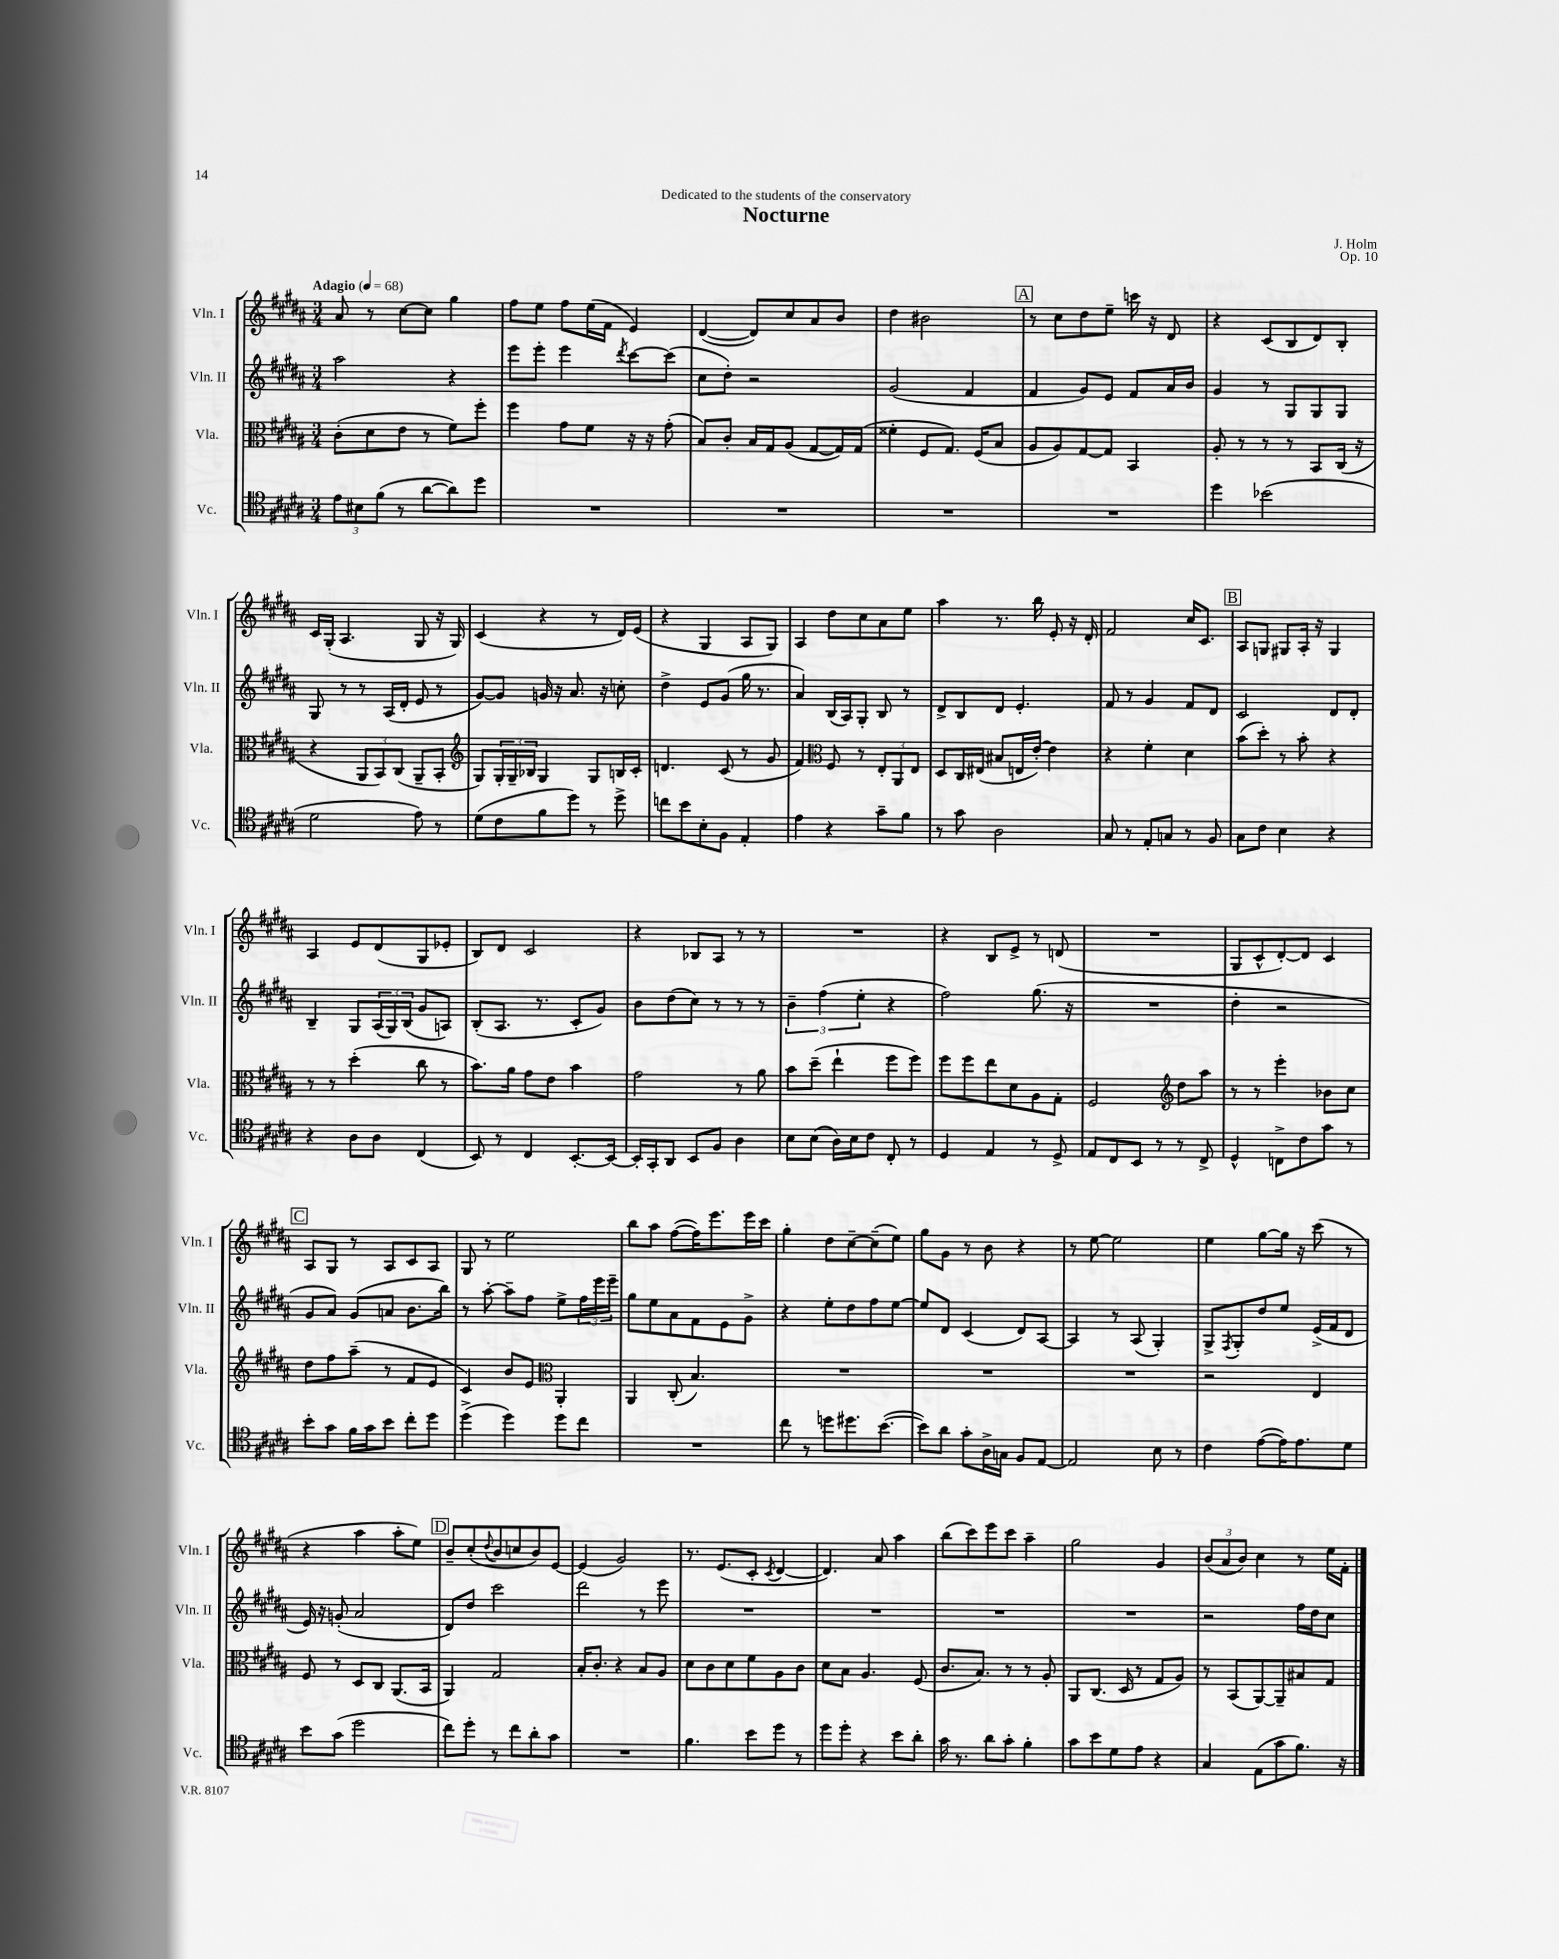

**kern	**kern	**kern	**kern
*staff4	*staff3	*staff2	*staff1
*clefC4	*clefC3	*clefG2	*clefG2
*k[f#c#g#d#a#]	*k[f#c#g#d#a#]	*k[f#c#g#d#a#]	*k[f#c#g#d#a#]
*M3/4	*M3/4	*M3/4	*M3/4
*MM68	*MM68	*MM68	*MM68
12e	(8c#'	2aa#	8a#
12B#	.	.	.
.	8d#	.	8r
(12f#	.	.	.
8r	8e	.	[8cc#
[8a#	8r	.	8cc#]
8a#])	8f#)	4r	4gg#
8dd#	8ff#'	.	.
=	=	=	=
2.r	4ff#	8eee	8ff#
.	.	8eee'	8ee
.	8g#	4eee	8ff#
.	8f#	.	(16ee
.	.	.	16f#
.	.	8qddd#	.
.	16r	[8ccc#	4e)
.	16r	.	.
.	(8g#'	(8ccc#]	.
=	=	=	=
2.r	8B)	8cc#	([4d#
.	8c#'	8dd#')	.
.	16B	2r	8d#])
.	16G#	.	.
.	(8A#	.	8cc#
.	[8G#	.	8a#
.	16G#])	.	8b
.	(16G#	.	.
=	=	=	=
2.r	4f##'	(2g#	4dd#
.	8F#	.	2b#
.	8.G#)	.	.
.	.	4f#	.
.	(16F#	.	.
.	8B	.	.
=	=	=	=
2.r	8A#	4f#	8r
.	8A#)	.	8cc#
.	[8G#	8g#)	8dd#
.	8G#]	8e	8ee~
.	4BB	8f#	16ccc
.	.	.	16r
.	.	16a#	8d#
.	.	16b	.
=	=	=	=
4dd#	8A#'	4g#	4r
.	8r	.	.
(2b-	8r	8r	(8c#
.	8r	8G#	8B
.	8BB	8G#	8d#)
.	(16C#	8G#	8B'
.	16r	.	.
=	=	=	=
2d#	4r	8G#	16c#
.	.	.	(16G#'
.	.	8r	4.A#
.	12AA#	8r	.
.	12BB)	.	.
.	.	(16A#	.
.	(12C#	.	.
.	.	16d#'	.
8e)	8AA#~	8e	8G#
8r	8BB'	8r	16r
.	.	.	16G#)
=	=	=	=
*	*clefG2	*	*
(8d#	8G#)	[8g#)	(4c#
8c#	24G#'	8g#]	.
.	24G#~	.	.
.	24B-	.	.
8f#	4G#	16g	4r
.	.	16r	.
8dd#)	.	8.a#	.
8r	8G#	.	8r
.	.	16r	.
8dd#^	16B	8cc'	16d#)
.	16c#'	.	(16e
=	=	=	=
8cc	4.d	4dd#^	4r
8b	.	.	.
8B'	.	8e	4G#
8F#	(8c#	(8g#	.
4E'	8r	16gg#	8A#
.	.	8.r	.
.	8g#	.	8G#)
=	=	=	=
4e	4f#)	4a#)	4A#
*	*clefC3	*	*
4r	8F#	(16B	8dd#
.	.	16A#)	.
.	8r	8G#'	8cc#
8g#~	12E'	8B	8a#
.	12AA#	.	.
8f#	.	8r	8ee
.	12E	.	.
=	=	=	=
8r	8D#	8d#^	4aa#
8g#	16C#	8B	.
.	(16E#	.	.
2A#	8B#	8d#	8.r
.	16E	4.e'	.
.	[16e')	.	16bb
.	4e]	.	8e'
.	.	.	16r
.	.	.	16d#'
=	=	=	=
8G#	4r	8f#	2f#
8r	.	8r	.
8E'	4f#'	4g#	.
8G	.	.	.
8r	4d#	8f#	16cc#
.	.	.	8.c#
8F#	.	8d#	.
=	=	=	=
8G#	(8b	2c#	8A#
8c#	8dd#')	.	8G
4B	8r	.	8G#
.	8b'	.	16A#'
.	.	.	16r
4r	4r	8d#	4G#
.	.	8d#'	.
=	=	=	=
4r	8r	4B~	4A#
.	8r	.	.
8A#	(4dd#'	8G#	8e
8A#	.	(24A#	(8d#
.	.	24G#)	.
.	.	(24B	.
(4C#	8cc#	8g#	8G#
.	8r	8A)	8e-'
=	=	=	=
8BB)	8.b)	(8B'	8B)
8r	.	8.A#	8d#
.	16a#	.	.
4C#	8g#	.	2c#
.	.	8.r	.
.	8e	.	.
[8.BB'	4b	8c#'	.
.	.	8g#)	.
16BB_	.	.	.
=	=	=	=
16BB']	2g#	8b	4r
16GG#'	.	.	.
8AA#	.	(8dd#	.
8BB	.	8cc#)	8B-
8F#	.	8r	8A#
4A#	8r	8r	8r
.	8a#	8r	8r
=	=	=	=
8B	8b	6b~	2.r
(8B	(8dd#~	.	.
.	.	(6ff#	.
16A#)	4ee`	.	.
16B	.	.	.
.	.	6ee'	.
8c#	.	.	.
8C#'	8ff#	4r	.
8r	8ff#)	.	.
=	=	=	=
4D#	8ff#	2ff#)	4r
.	8ff#	.	.
4E	8ee	.	8B
.	8d#	.	8e^
8r	8A#	(8.gg#	8r
8D#^	8G#'	.	(8d
.	.	16r	.
=	=	=	=
8E	2F#	2.r	2.r
8C#	.	.	.
8BB	.	.	.
8r	.	.	.
*	*clefG2	*	*
8r	8dd#	.	.
8C#^	8aa#	.	.
=	=	=	=
4D#^^	8r	4dd#'	8G#
.	8r	.	8c#^^
8C^	4eee'	2r	[8d#')
8c#	.	.	8d#]
8g#	8b-	.	4c#
8r	8cc#	.	.
=	=	=	=
8b'	8dd#	8g#	8A#
8g#	8ff#	8a#)	8G#
16f#	(8aa#~	(8g#	8r
16g#	.	.	.
8b	8r	8a	8A#
8cc#'	8f#	8.b	8c#
8dd#	8e	.	8A#
.	.	16bb)	.
=	=	=	=
(4dd#^	4c#)	8r	8G#
.	.	[8aa#'	8r
4dd#)	8b	8aa#~]	2ee
.	8e	8ff#	.
*	*clefC3	*	*
8dd#	4AA#'	8ee^	.
8cc#	.	24ff#	.
.	.	24eee	.
.	.	24eee~	.
=	=	=	=
2.r	4AA#	8gg#	8bb
.	.	8ee	8aa#
.	(8C#'	8a#	([8ff#
.	4.B)	8f#	16ff#])
.	.	.	8.eee
.	.	8e	.
.	.	8g#^	16eee
.	.	.	16ccc#
=	=	=	=
8cc#	2.r	4r	4gg#'
8r	.	.	.
8dd	.	8ee'	8dd#
8.dd#	.	8dd#	[8cc#~
.	.	8ff#	(8cc#~]
([8.b	.	.	.
.	.	[8ee	8ee)
=	=	=	=
8b])	2.r	8ee]	8gg#
8a#	.	8d#	8g#
8g#'	.	(4c#	8r
16A#^	.	.	8b
16G	.	.	.
8F#	.	8d#)	4r
[8E	.	[8A#	.
=	=	=	=
2E]	2.r	4A#]	8r
.	.	.	[8ee
.	.	8r	2ee]
.	.	(8A#	.
8B	.	4G#')	.
8r	.	.	.
=	=	=	=
4c#	2r	8G#^	4ee
.	.	8qF#	.
.	.	8G#'	.
([8e	.	8dd#	[8gg#
16e])	.	8ee	16gg#]
8.e	.	.	16r
.	4E	(16e^	(8ccc#
.	.	16f#	.
8d#	.	8d#	8r
=	=	=	=
8b	8F#	16e)	4r
.	.	16r	.
(8g#	8r	(8g'	.
2dd#	8D#	2a#	4aa#
.	8C#	.	.
.	(8.AA#	.	8aa#'
.	.	.	8ee)
.	16BB	.	.
=	=	=	=
8cc#)	4AA#)	8d#)	8b~
8dd#'	.	8dd#	(8cc#'
.	.	.	8qqdd#
8r	2G#	2ccc#	8b
8cc#	.	.	8cc
8a#'	.	.	8b)
8g#	.	.	[8e
=	=	=	=
2.r	16B'	2ddd#	(4e]
.	8.c#'	.	.
.	4r	.	2g#)
.	8B	8r	.
.	8A#	8eee	.
=	=	=	=
4.f#	8d#	2.r	8.r
.	8c#	.	.
.	.	.	(8.e
.	8d#	.	.
8b	8f#	.	8c#'
.	.	.	8qc#
8dd#	8A#	.	[4d#
8r	8c#	.	.
=	=	=	=
8dd#	8d#	2.r	4.d#])
8dd#'	8B	.	.
4r	4.A#	.	.
.	.	.	8a#
8b	.	.	4aa#
8a#'	(8F#	.	.
=	=	=	=
16g#	8.c#	2.r	(8bb
8.r	.	.	.
.	.	.	8ccc#)
.	8.B)	.	.
8a#	.	.	8eee
8g#'	8r	.	8ccc#
4f#'	8r	.	4aa#~
.	8A#'	.	.
=	=	=	=
8g#	8AA#	2.r	2gg#
8b	(8.C#	.	.
8d#	.	.	.
.	16D#	.	.
8e	8r	.	.
4r	8G#	.	4g#
.	8A#)	.	.
=	=	=	=
4G#	8r	2r	(12b
.	.	.	12a#
.	(8BB	.	.
.	.	.	12b)
(8E	[8AA#)	.	4cc#
8g#	8AA#~]	.	.
8.f#)	8B#	16ff#	8r
.	.	16dd#	.
.	8G#	8cc#	16ee
16r	.	.	16f#'
==	==	==	==
*-	*-	*-	*-
